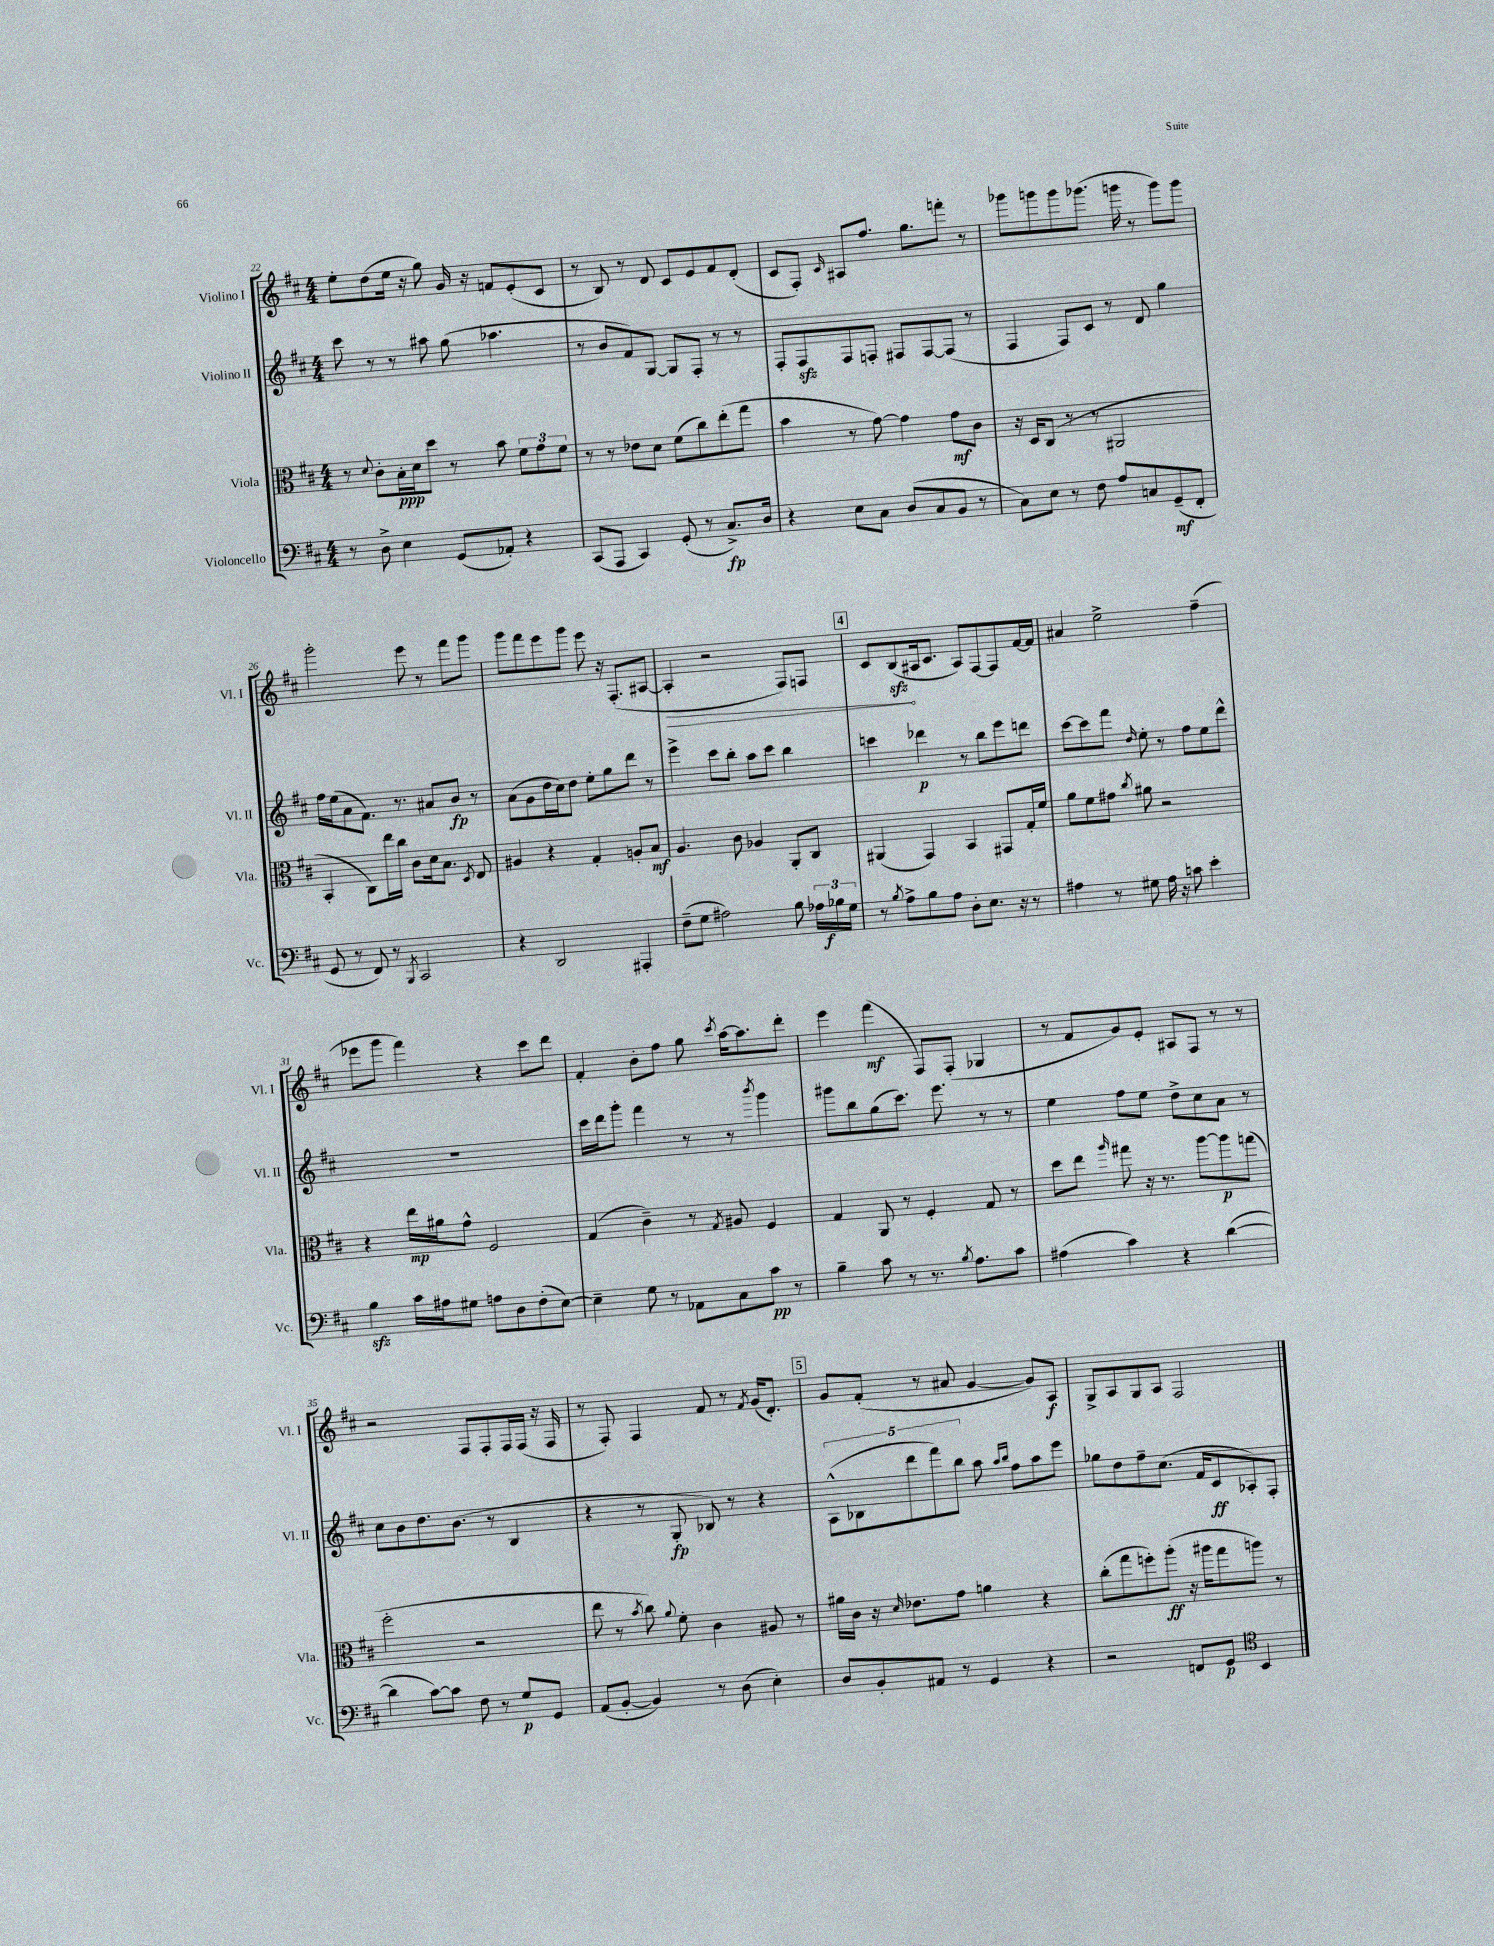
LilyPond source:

<<
\new StaffGroup <<
\new Staff = "s0" \with { instrumentName = "Violino I" shortInstrumentName = "Vl. I" } {
    \clef treble \key d \major \numericTimeSignature \time 4/4
    \autoBeamOff e''8[-. d''8( e''16] r16 g''8) g'16 r16 f'8[ e'8-.( cis'8] |
    r8 b8) r8 d'8 cis'8[ e'8 fis'8 d'8]-.( |
    cis'8[ fis8]-.) \grace { cis'16 } ais8[ fis''8.] g''8.[ f'''8]-. r8 |
    ges'''8[ g'''8 g'''8 ges'''8.]( g'''16 r8 g'''8[) g'''8] |
    g'''2-. e'''8 r8 fis'''8[ g'''8] |
    g'''8[ fis'''8 e'''8 g'''8] e'''8 r16 fis8.[-.( ais8]~ |
    \once \override Hairpin.circled-tip = ##t ais4-.\> r2 fis8[) f8] |
    \mark \markup { \box "4" } cis'8[ b8\sfz\!( ais16 cis'8.] ais8[) fis8~ fis8 fis'16~ fis'16] |
    ais'4 e''2-> fis''4--( |
    ees'''8[ g'''8] fis'''4) r4 cis'''8[ d'''8] |
    fis'4-. b'8[-. fis''8] g''8 \acciaccatura { cis'''8 } a''16[~ a''8. d'''8]-. |
    e'''4 fis'''4\mf( fis8[) fis8]-.( ges4 |
    r8 fis'8[ g'8) e'8]-. ais8[ fis8] r8 r8 |
    r2 fis8[ fis8-. fis16 fis16]( r16 fis16 |
    r8 fis8-.) fis4 fis'8 r8 \acciaccatura { fis'8 } g'16[( d'8.]-.) |
    \mark \markup { \box "5" } g'8[ fis'8]-.( r8 ais'8 g'4~ g'8[) a8]\f |
    g8[-> a8 g8 a8] fis2 \bar "|." |
}
\new Staff = "s1" \with { instrumentName = "Violino II" shortInstrumentName = "Vl. II" } {
    \clef treble \key d \major \numericTimeSignature \time 4/4
    \autoBeamOff cis'''8 r8 r8 ais''8 g''8( aes''4. |
    r8 b'8[ fis'8) g8]~ g8[ fis8]-. r8 r8 |
    fis8[-. fis8\sfz fis8 f8]-. fis8[ fis8~ fis8]( r8 |
    fis4 fis8[) cis'8] r8 d'8 g''4 |
    fis''16[ e''16( a'8 fis'8.]) r8. ais'8[ b'8]\fp r8 |
    a'8[( g'8 d''16 cis''16) d''8] e''8[-. g''8 d'''8] r8 |
    e'''4-> cis'''8[ b''8]-. a''8[ cis'''8] b''4 |
    \mark \markup { \box "4" } c'''4 des'''4\p r8 b''8[ e'''8 d'''8] |
    cis'''8[~ cis'''8 fis'''8] \grace { d''16 } e''8-. r8 fis''8[ e''8 d'''8]-^ |
    R1 |
    cis'''16[ d'''16 g'''8]-. fis'''4 r8 r8 \acciaccatura { b'''8 } g'''4 |
    gis'''8[ b''8 g''8( cis'''8.]) e'''8. r8 r8 |
    e''4 fis''8[ e''8] d''8[-> cis''8 a'8] r8 |
    cis''8[ b'8 d''8. b'8.]( r8 b4 |
    r4 r8 g8-.\fp bes8) r8 r4 |
    \mark \markup { \box "5" } \tuplet 5/4 { a8[-^( bes8 d'''8 fis'''8) b''8] } a''8 \grace { a''16[ b''16] } fis''8[ a''8 e'''8] |
    ges''8[ d''8 fis''8-- cis''8.]( fis'16[ cis'8\ff aes8-.) fis8]-. \bar "|." |
}
\new Staff = "s2" \with { instrumentName = "Viola" shortInstrumentName = "Vla." } {
    \clef alto \key d \major \numericTimeSignature \time 4/4
    \autoBeamOff r8 \appoggiatura { d'8 } cis'8[-. b16-.\ppp d'16 d''8] r8 b'8 \tuplet 3/2 { fis'8[ g'8 fis'8] } |
    r8 r8 ees'8[ d'8] fis'8[( cis''8) e''8-.( g''8] |
    b'4 r8 g'8~) g'4 g'8[\mf cis'8] |
    r16 d16[ cis8]( r8 r8 ais,2 |
    b,4-. cis8[) e''16 cis''16] cis'8[ d'16 b8.] \acciaccatura { d8 } e8 |
    ais4 r4 g4-. a8[-. b8]\mf |
    a4. cis'8 aes4 a,8[-. cis8] |
    \mark \markup { \box "4" } ais,4( g,4) b,4 gis,8[ g16-. fis'16] |
    a'8[ fis'8 gis'8] \acciaccatura { cis''8 } ais'8 r2 |
    r4 e''16[\mp ais'16 g'8]-^ fis2 |
    g4( cis'4--) r8 \acciaccatura { g8 } ais8 fis4 |
    g4 a,8 r8 fis4-. g8 r8 |
    d''8[ e''8] \grace { a''16 } gis''8 r16 r8. a''8[~ a''8\p g''8]( |
    fis''2-. r2 |
    e''8 r8 \acciaccatura { b'8 } cis''8) \appoggiatura { a'8 } fis'8-. cis'4 ais8 r8 |
    \mark \markup { \box "5" } ais'16[ cis'16] r16 \grace { d'16 } ees'8.[ g'8] a'4 r4 |
    cis''8[-.( g''8 f''8-.) a''8]-.\ff( r16 ais''16[ g''8 a''8]) r8 \bar "|." |
}
\new Staff = "s3" \with { instrumentName = "Violoncello" shortInstrumentName = "Vc." } {
    \clef bass \key d \major \numericTimeSignature \time 4/4
    \autoBeamOff r8 d8-> e4 g,8[( aes,8]-.) r4 |
    cis,8[( a,,8] cis,4) g,8-.( r8 cis8.[->\fp) d16] |
    r4 e8[ cis8] d8[( cis8 b,8] r8 |
    cis8[) e8] r8 fis8 a8[ c8 g,8--\mf( fis,8]-. |
    g,8 r8 fis,8) r8 \acciaccatura { b,,8 } cis,2 |
    r4 d,2 ais,,4-. |
    fis8[--( g8] ais2) b8 \tuplet 3/2 { aes16[ bes16\f g16] } |
    \mark \markup { \box "4" } r8 \acciaccatura { b8 } a8[-> b8 a8] d8[-. e8.] r16 r8 |
    ais4 r8 gis8 ais16 r16 c'8 e'4-. |
    b4\sfz cis'16[ ais16 gis8] a8[ d8 fis8-.( e8]~) |
    e4-- g8 r8 aes,8[ cis8 cis'8]\pp r8 |
    b4-- cis'8 r8 r8. \acciaccatura { b8 } a8.[ cis'8] |
    ais4( cis'4) r4 d'4~( |
    d'4 cis'8[~) cis'8] fis8 r8 g8[\p g,8] |
    a,8[( b,8]~-. b,4) r8 d8( e4-.) |
    \mark \markup { \box "5" } d8[ b,8-. ais,8] r8 g,4 r4 |
    r2 f,8[ g,8]\p \clef tenor b,4 \bar "|." |
}
>>
>>
\layout { \context { \Score currentBarNumber = #22 } }
